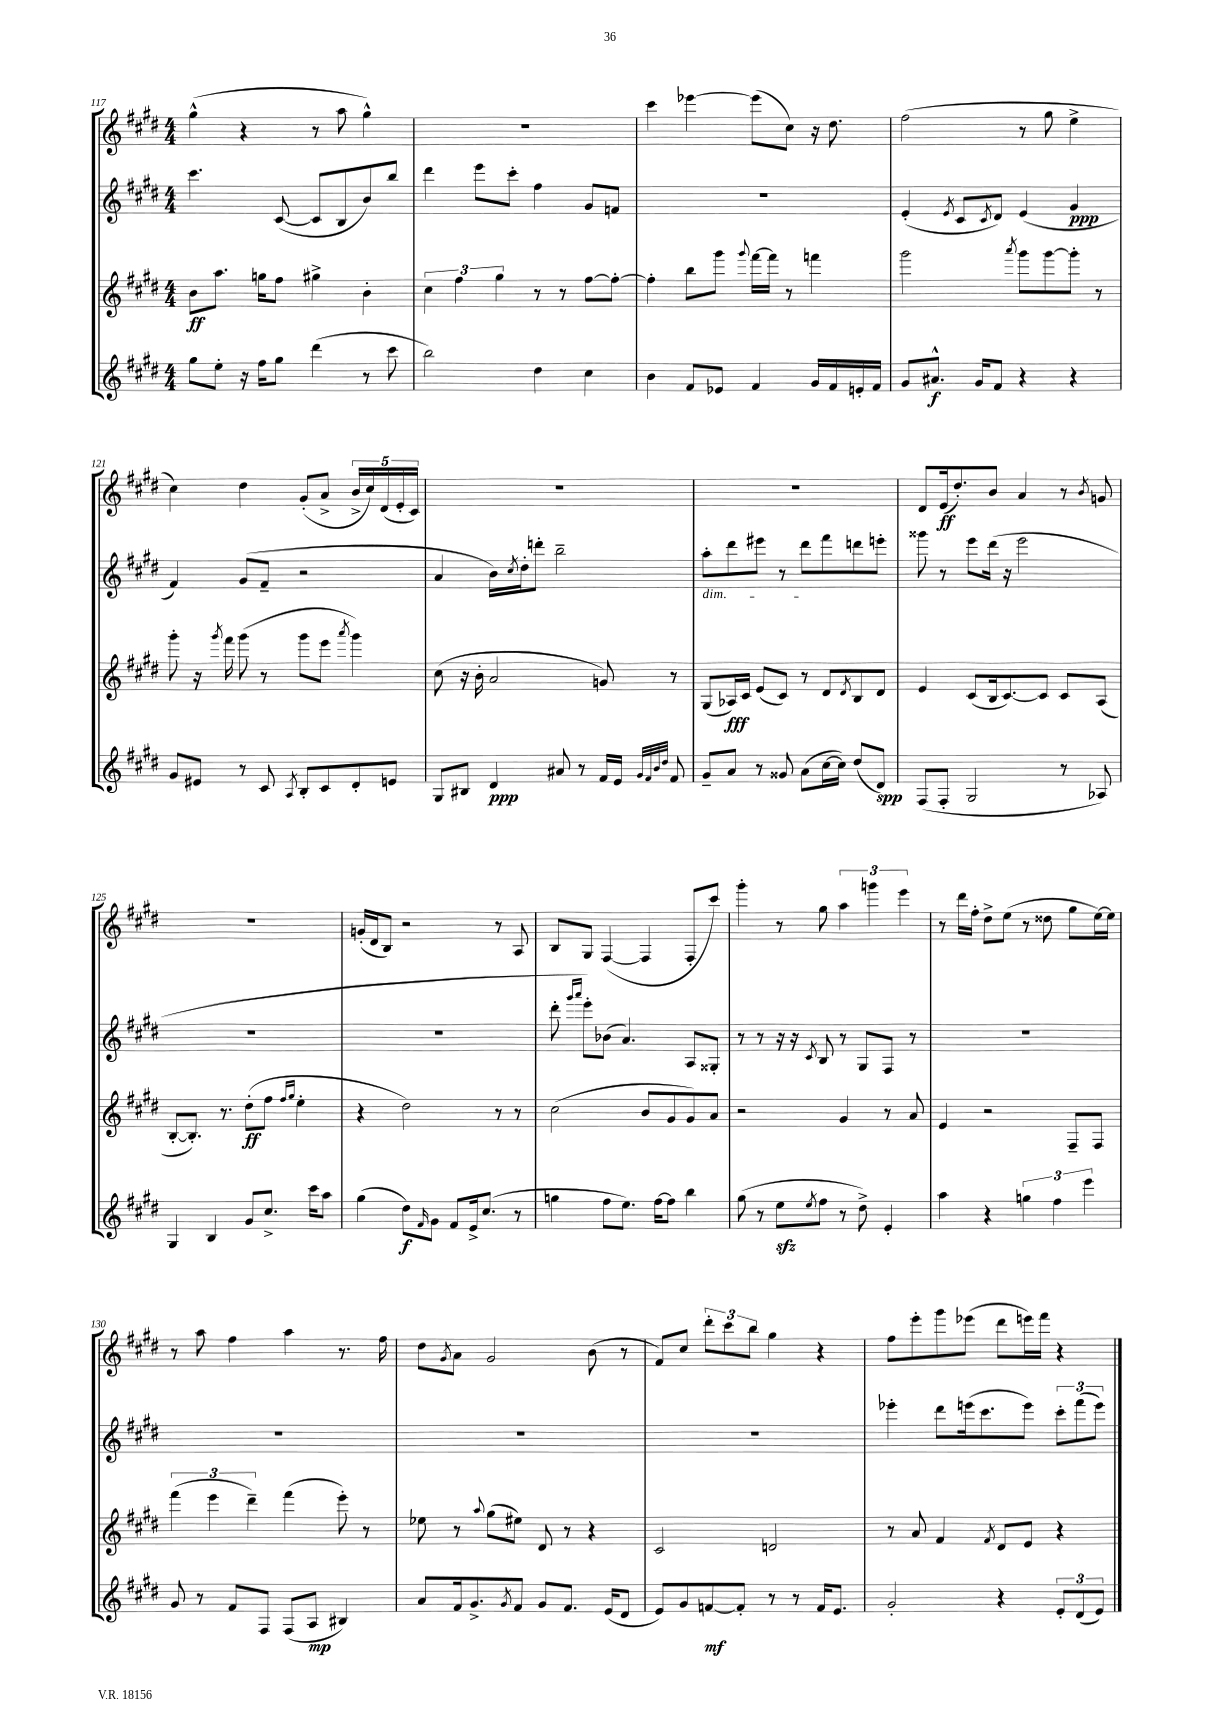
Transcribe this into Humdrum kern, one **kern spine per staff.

**kern	**kern	**kern	**kern
*staff4	*staff3	*staff2	*staff1
*clefG2	*clefG2	*clefG2	*clefG2
*k[f#c#g#d#]	*k[f#c#g#d#]	*k[f#c#g#d#]	*k[f#c#g#d#]
*M4/4	*M4/4	*M4/4	*M4/4
8gg#\L	8b\L	4.ccc#\	(4gg#^^\
8ee'\J	8.aa\J	.	.
16r	.	.	4r
16ff#\LK	16gg\LK	.	.
8gg#\J	8ff#\J	([8c#/	.
(4ddd#\	4gg#^\	8c#/]L	8r
.	.	8B/	8aa\
8r	4b'\	8b/)	4gg#^^\)
8ccc#\	.	8bb/J	.
=	=	=	=
2bb\)	6cc#\	4ddd#\	1r
.	6ff#\	.	.
.	.	8eee\L	.
.	6gg#\	.	.
.	.	8ccc#'\J	.
4dd#\	8r	4ff#\	.
.	8r	.	.
4cc#\	[8ff#\L	8g#/L	.
.	8ff#'\_J	8f/J	.
=	=	=	=
4b\	4ff#'\]	1r	4ccc#\
8f#/L	8bb\L	.	[4eee-\
8e-/J	8ggg#\J	.	.
.	8qqggg#/	.	.
4f#/	[16fff#\LL	.	(8eee-\]L
.	16fff#\]JJ	.	.
.	8r	.	8cc#\J)
16g#/LL	4fff\	.	16r
16f#/	.	.	8.dd#\
16e'/	.	.	.
16f#/JJ	.	.	.
=	=	=	=
8g#/L	2ggg#\	(4e'/	(2ff#\
8.a#^^/J	.	.	.
.	.	8qe/	.
.	.	8c#/L	.
16g#/LK	.	.	.
.	.	8qc#/	.
8f#/J	.	8d#/J)	.
.	8qaaa/	.	.
4r	8ggg#\L	(4e/	8r
.	[8ggg#\	.	8gg#\
4r	8ggg#'\]J	4g#/	4ee^\
.	8r	.	.
=	=	=	=
8g#/L	8ggg#'\	4f#/)	4cc#\)
8e#/J	16r	.	.
.	8qggg#/	.	.
.	16fff#\	.	.
8r	(8ggg#\	(8g#/L	4dd#\
8c#/	8r	8f#~/J	.
8qA/	.	.	.
8B'/L	8ggg#\L	2r	(8g#'/L
8c#/	8eee\J	.	8a^/J
.	8qaaa/	.	.
8d#'/	4ggg#\)	.	20b^/LL
.	.	.	20cc#/)
.	.	.	(20d#/
8e/J	.	.	.
.	.	.	20e'/
.	.	.	20c#/JJ)
=	=	=	=
8G#/L	(8cc#\	4a/	1r
8B#/J	16r	.	.
.	16b'\	.	.
4d#/	2a/	16b\LL)	.
.	.	8qcc#/	.
.	.	16dd#'\J	.
.	.	8ddd'\J	.
8a#/	.	2bb~\	.
8r	.	.	.
16f#/LL	8g/)	.	.
16e/JJ	.	.	.
32qqg#/LLL	.	.	.
32qqf#/	.	.	.
32qqb/	.	.	.
32qqdd#/JJJ	.	.	.
8f#/	8r	.	.
=	=	=	=
8g#~/L	(8G#/L	8aa'\L	1r
8a/J	16A-/L)	8ddd#\	.
.	16c#/JJ	.	.
8r	(8e/L	8eee#\J	.
8g##/	8c#/J)	8r	.
(8a\L	8r	8ddd#\L	.
[16cc#\L	8d#/L	8fff#\	.
16cc#\]JJ)	.	.	.
.	8qd#/	.	.
(8dd#/L	8B/	8ddd\	.
8d#/J)	8d#/J	8eee'\J	.
=	=	=	=
(8F#/L	4e/	8ggg##\	8d#/L
8F#'/J	.	8r	(16e/k
.	.	.	8.dd#'/)
2G#/	(8c#/L	8eee\L	.
.	16B/k	(16ddd#\Jk	8b/J
.	[8.c#/)	16r	.
.	.	2eee\	4a/
.	8c#/]J	.	.
8r	8c#/L	.	8r
.	.	.	8qb/
8A-/)	(8A/J	.	8g/
=	=	=	=
4G#/	[8B'/L	1r	1r
.	8.B'/]J)	.	.
4B/	.	.	.
.	8.r	.	.
8g#/L	(8dd#'\L	.	.
8.cc#^/J	8ff#\J	.	.
.	16qqff#/LL	.	.
.	16qqgg#/JJ	.	.
.	4ee'\	.	.
16ccc#\LK	.	.	.
8aa\J	.	.	.
=	=	=	=
(4gg#\	4r	1r	(16g'/LL
.	.	.	16d#/J
.	.	.	8B/J)
8dd#\L)	2dd#\)	.	2r
16qqf#/	.	.	.
8g#\J	.	.	.
8f#/L	.	.	.
16e^/k	.	.	.
(8.cc#/J	.	.	.
.	8r	.	8r
8r	8r	.	8A/
=	=	=	=
4gg\	(2cc#\	8ddd#'\	8B/L
.	.	16qqggg#/LL	.
.	.	16qqaaa/JJ	.
.	.	8eee'\L)	8G#/J
8ff#\L	.	(8b-\J	([4F#/
8.ee\J)	.	4.a/)	.
.	8b/L	.	4F#/]
[16ff#\LK	.	.	.
8ff#\]J	8g#/	.	.
4bb\	8g#/)	8A/L	8F#'/L
.	8a/J	8G##'/J	8ccc#/J)
=	=	=	=
(8gg#\	2r	8r	4ggg#'\
8r	.	8r	.
8ee\L	.	16r	8r
.	.	16r	.
8qee/	.	8qc#/	.
8ff#\J	.	8B/	8gg#\
8r	4g#/	8r	6aa\
8dd#^\)	.	8G#/L	.
.	.	.	6ggg\
4e'/	8r	8F#/J	.
.	.	.	6eee\
.	8a/	8r	.
=	=	=	=
4aa\	4e/	1r	8r
.	.	.	16ddd#\LL
.	.	.	16ff#'\JJ
4r	2r	.	8dd#^\L
.	.	.	(8ee\J
6gg\	.	.	8r
.	.	.	8dd##\
6ff#\	.	.	.
.	8F#~/L	.	8gg#\L
6eee\	.	.	.
.	8F#/J	.	[16ee\L)
.	.	.	16ee\]JJ
=	=	=	=
8g#/	(6fff#\	1r	8r
8r	.	.	8aa\
.	6eee\	.	.
8f#/L	.	.	4ff#\
.	6ddd#~\)	.	.
8F#/J	.	.	.
(8F#/L	(4fff#\	.	4aa\
8A/J	.	.	.
4B#/)	8eee'\)	.	8.r
.	8r	.	.
.	.	.	16ff#\
=	=	=	=
8a/L	8ee-\	1r	8dd#\L
.	.	.	8qg#/
16f#/k	8r	.	8a\J
8.g#^/	.	.	.
.	8qqaa/	.	.
.	(8gg#\L	.	2g#/
8qg#/	.	.	.
8f#/J	8ee#\J)	.	.
8g#/L	8d#/	.	.
8.f#/J	8r	.	.
.	4r	.	(8b\
(16e/LK	.	.	.
8d#/J	.	.	8r
=	=	=	=
8e/L)	2c#/	1r	8f#/L)
8g#/	.	.	8cc#/J
[8f/	.	.	12ddd#'\L
.	.	.	12ccc#\
8f'/]J	.	.	.
.	.	.	12bb\J
8r	2d/	.	4gg#\
8r	.	.	.
16f/LK	.	.	4r
8.e/J	.	.	.
=	=	=	=
2g#'/	8r	4eee-'\	8ff#\L
.	8a/	.	8eee'\
.	4f#/	8ddd#\L	8ggg#\
.	.	(16eee\k	(8eee-\J
.	.	8.ccc#\	.
.	8qf#/	.	.
4r	8d#/L	.	8ddd#\L
.	8e/J	8eee\J)	16eee\L)
.	.	.	16fff#\JJ
12e'/L	4r	12ccc#'\L	4r
(12d#/	.	(12fff#\	.
12e/J)	.	12eee\J)	.
==	==	==	==
*-	*-	*-	*-
